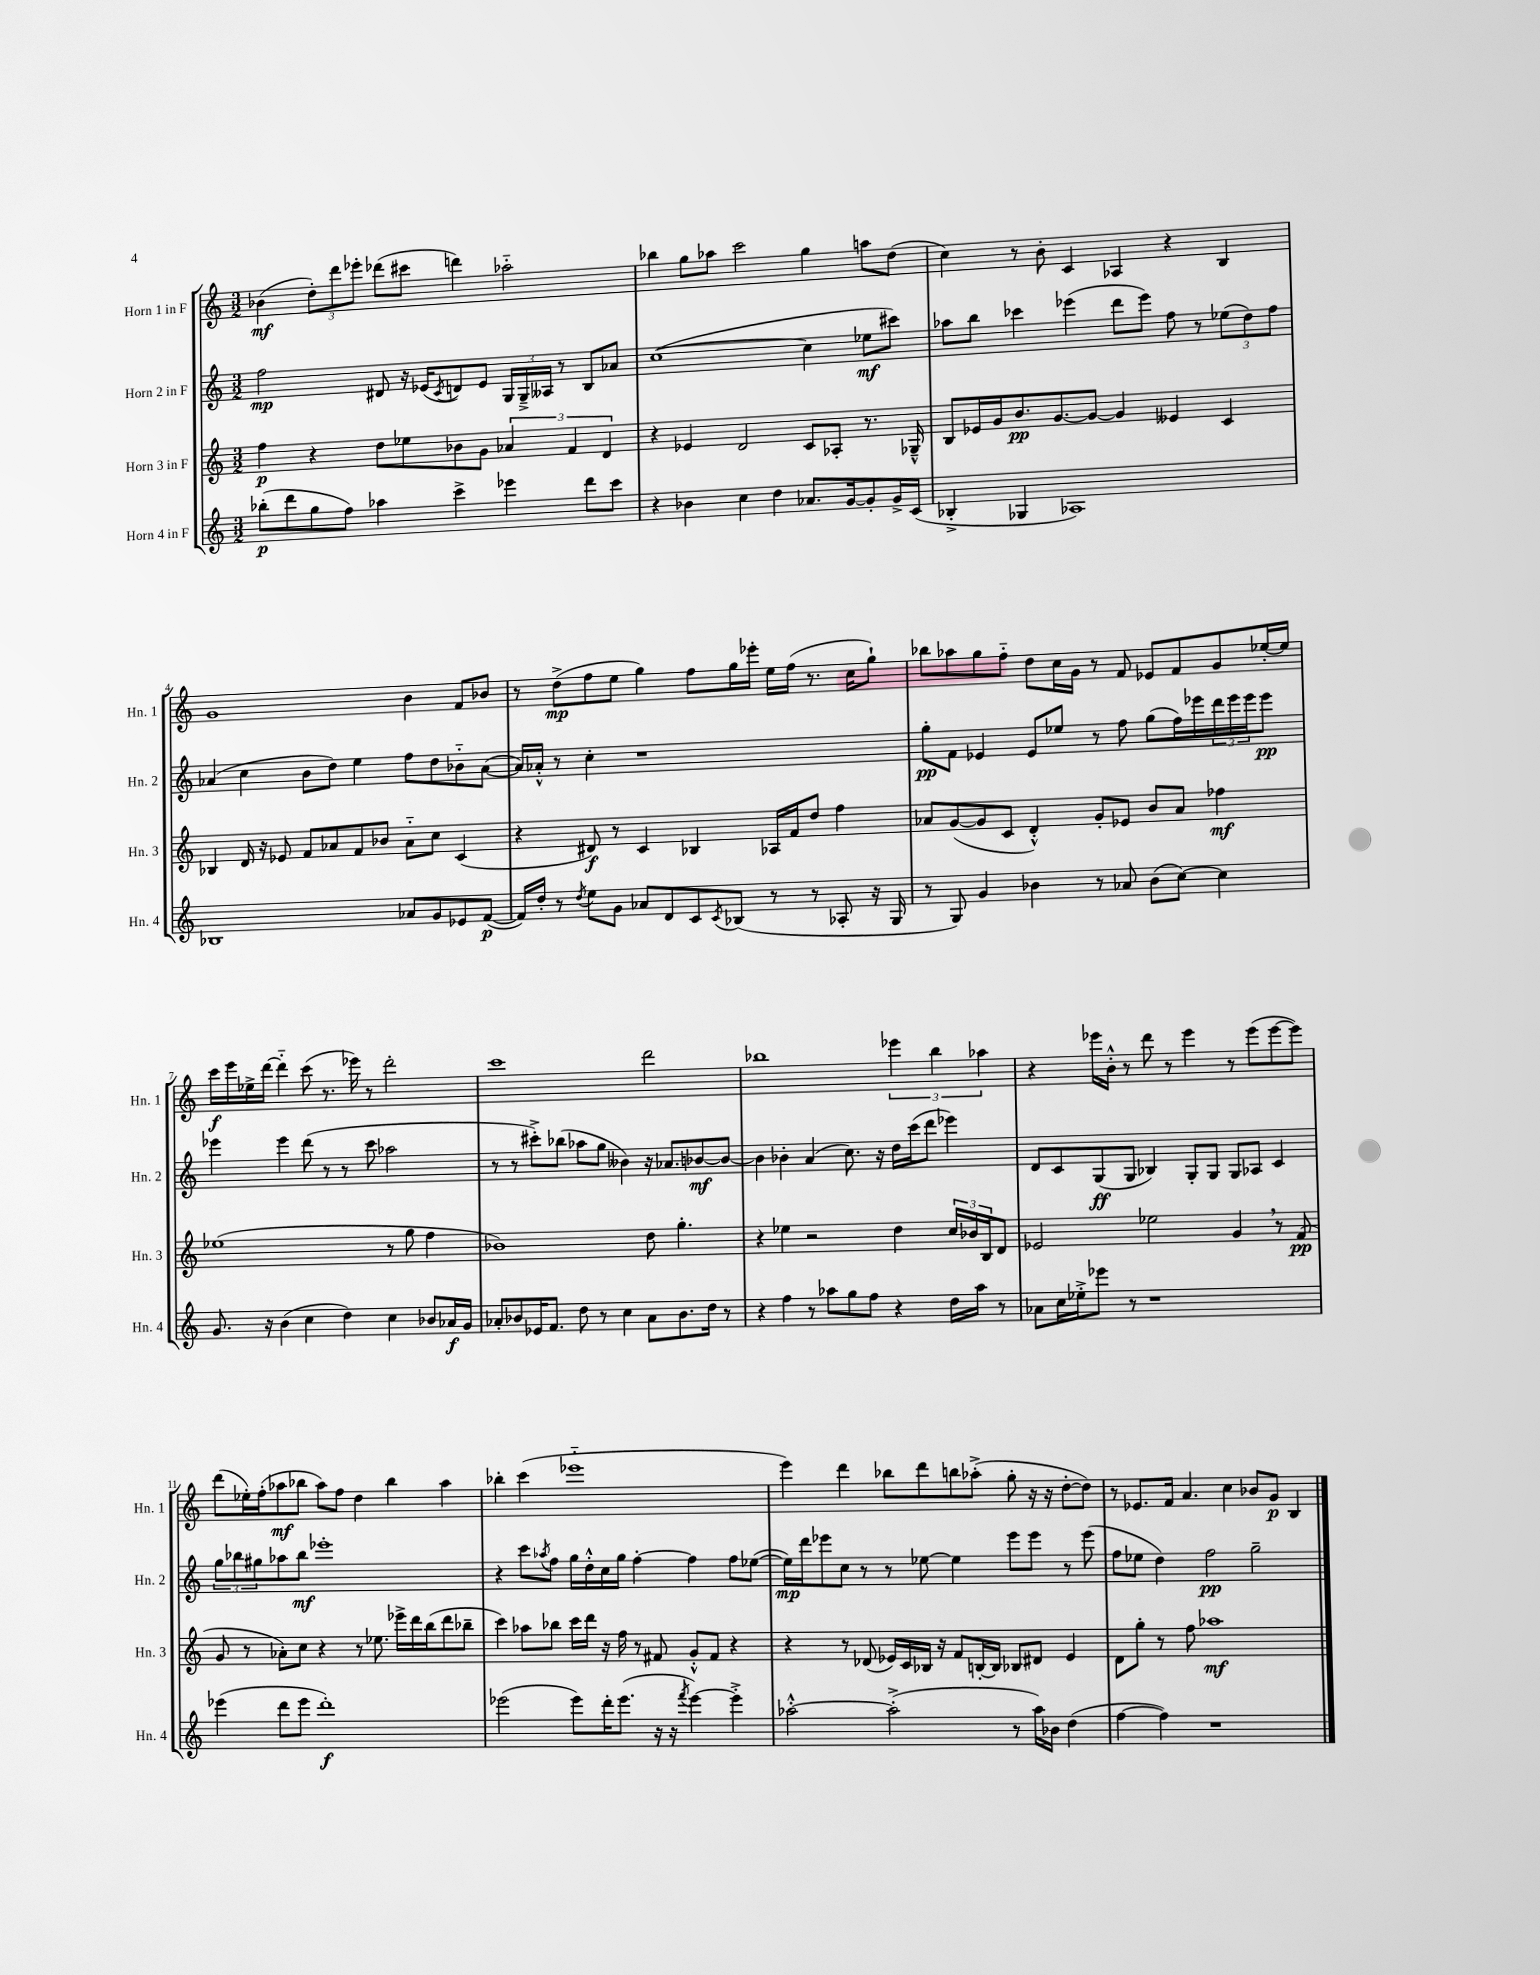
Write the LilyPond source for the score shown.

<<
\new StaffGroup <<
\new Staff = "s0" \with { instrumentName = "Horn 1 in F" shortInstrumentName = "Hn. 1" } {
    \clef treble \key c \major \numericTimeSignature \time 3/2
    bes'4\mf( \tuplet 3/2 { d''8-.) d'''8 ees'''8-. } des'''8( cis'''8 d'''4) aes''2-_ |
    bes''4 g''8 aes''8 c'''2 g''4 a''8 d''8( |
    c''4) r8 b'8-. c'4 aes4 r4 b4 |
    g'1 b'4 f'8 bes'8 |
    r8 d''8->\mp( f''8 e''8 g''4) f''8 g''16 ees'''16-. e''16 f''16( r8. c''16 g''8-!) |
    bes''8 aes''8 g''8 f''8-_ d''8 c''16 g'16 r8 f'8 ees'8 f'8 g'8 ees''16~-. ees''16 |
    c'''16\f e'''16 ees''16-> d'''16~ d'''4-_ c'''8( r8. ees'''16) r8 d'''2-. |
    c'''1 d'''2 |
    bes''1 \tuplet 3/2 { ees'''4 bes''4 aes''4 } |
    r4 ees'''16 b'16-.-^ r8 d'''8 r8 ees'''4 r8 ees'''8( ees'''8~ ees'''8) |
    d'''8( ees''16-.) f''16-.( aes''8\mf bes''8 aes''8) f''8 d''4 bes''4 aes''4 |
    bes''4-. c'''4( ees'''1-_ |
    e'''4) d'''4 bes''8 d'''8 b''8 aes''8-.->( g''8-. r16 r16 d''8~-. d''8) |
    r8 ees'8. f'16 a'4. c''4 bes'8 g'8\p b4 \bar "|." |
}
\new Staff = "s1" \with { instrumentName = "Horn 2 in F" shortInstrumentName = "Hn. 2" } {
    \clef treble \key c \major \numericTimeSignature \time 3/2
    f''2\mp dis'8 r16 ees'16( \acciaccatura { c'8 } d'8) ees'8 \tuplet 3/2 { g16 g16---> aeses16 } r8 b8 aes'8 |
    c''1~( c''4 ees''8\mf cis'''8) |
    aes''8 b''8 ces'''4 ees'''4( d'''8 ees'''8) f''8 r8 \tuplet 3/2 { ees''8( d''8) f''8 } |
    aes'4( c''4 b'8 d''8) e''4 f''8 d''8 bes'8-_ aes'8~( |
    aes'16) aes'16-.-^ r8 c''4-. r1 |
    g''8-.\pp f'8 ees'4 ees'8 ees''8 r8 f''8 g''8( f''16) ees'''16 \tuplet 3/2 { d'''16 ees'''16 ees'''16 } ees'''8\pp |
    ees'''4 ees'''4 d'''8( r8 r8 c'''8 aes''2 |
    r8 r8 cis'''8-.->) bes''8( aes''8 g''8 beses'4) r16 aes'8. bes'8~\mf bes'8~ |
    bes'4 bes'4-. a'4( c''8.) r16 d''16 c'''16( d'''8 ees'''4) |
    d'8 c'8 g8\ff( g8 bes4) g8-. g8 g8 aes8 c'4 |
    \tuplet 3/2 { g''8 bes''8 gis''8 } aes''8 bes''8\mf ees'''1-. |
    r4 c'''8 \acciaccatura { aes''8 } f''8 g''16 d''16-.-^ c''16 g''16 f''4~-. f''4 f''8 ees''8~( |
    ees''16\mp) d'''16 ees'''8 c''8 r8 r8 ees''8~ ees''4 ees'''8 ees'''8 r8 ees'''8( |
    f''8 ees''8 d''4) f''2\pp g''2-- \bar "|." |
}
\new Staff = "s2" \with { instrumentName = "Horn 3 in F" shortInstrumentName = "Hn. 3" } {
    \clef treble \key c \major \numericTimeSignature \time 3/2
    f''4\p r4 d''8 ees''8 bes'8 g'8 \tuplet 3/2 { aes'4 f'4 d'4 } |
    r4 ees'4 d'2 c'8 aes8-. r8. ges16---^ |
    b8 ees'16 g'16 b'8.\pp g'8.~ g'8~ g'4 eeses'4 c'4 |
    bes4 d'16 r16 ees'8 f'8 aes'8 f'8 bes'8 aes'8-_ c''8 c'4( |
    r4 dis'8\f) r8 c'4 bes4 aes16 f'16 d''8 f''4 |
    aes'8 g'8~( g'8 c'8 d'4-.-^) g'8-. ees'8 b'8 aes'8 fes''4\mf |
    ees''1( r8 g''8 f''4 |
    bes'1) d''8 g''4.-. |
    r4 ees''4 r2 d''4 \tuplet 3/2 { c''16 bes'16 b16 } d'8 |
    ees'2 ees''2 g'4 \breathe r8 f'8\pp( |
    g'8 r8 aes'8-.) c''8 r4 r8 ees''8. ees'''16-> d'''16 b''16( d'''8 bes''8-- |
    c'''4) aes''8 bes''8 c'''16 d'''16 r16 f''16 r8 fis'8 g'8-.-^ fis'8 r4 |
    r4 r8 des'8( ees'16) c'16 bes16 r16 f'8 b16~-. b16 bes8 dis'8 ees'4 |
    d'8 g''8-. r8 f''8 aes''1\mf \bar "|." |
}
\new Staff = "s3" \with { instrumentName = "Horn 4 in F" shortInstrumentName = "Hn. 4" } {
    \clef treble \key c \major \numericTimeSignature \time 3/2
    bes''8-.\p( d'''8 g''8 f''8) aes''4 c'''4-> ees'''4 d'''8 c'''8 |
    r4 bes'4 c''4 d''4 aes'8. g'16~ g'8-. g'16-> c'16( |
    bes4-.-> ges4 aes1) |
    bes1 aes'8 g'8 ees'8 f'8~\p( |
    f'16) d''16-. r8 \acciaccatura { d''8 } e''8 g'8 aes'8 d'8 c'8 \acciaccatura { c'8 } bes8( r8 r8 aes8-. r16 g16 |
    r8 g8) g'4 bes'4 r8 aes'8 bes'8( c''8~) c''4 |
    g'8. r16 b'4( c''4 d''4) c''4 bes'8 aes'16\f g'16 |
    aes'8-. bes'8 ees'16 f'8. d''8 r8 c''4 aes'8 bes'8. d''16 r8 |
    r4 f''4 r8 aes''8 g''8 f''8 r4 d''16 aes''16 r8 |
    aes'8 c''16 ees''16-.-> ees'''8 r8 r1 |
    ees'''4( d'''8 ees'''8 d'''1-.\f) |
    ees'''2( ees'''8) d'''16-. ees'''8.( r16 r16 \acciaccatura { f'''8 } ees'''4~) ees'''4-.-> |
    aes''2~-.-^ aes''2-.->( r8 aes''16) bes'16 d''4( |
    f''4~ f''4) r1 \bar "|." |
}
>>
>>
